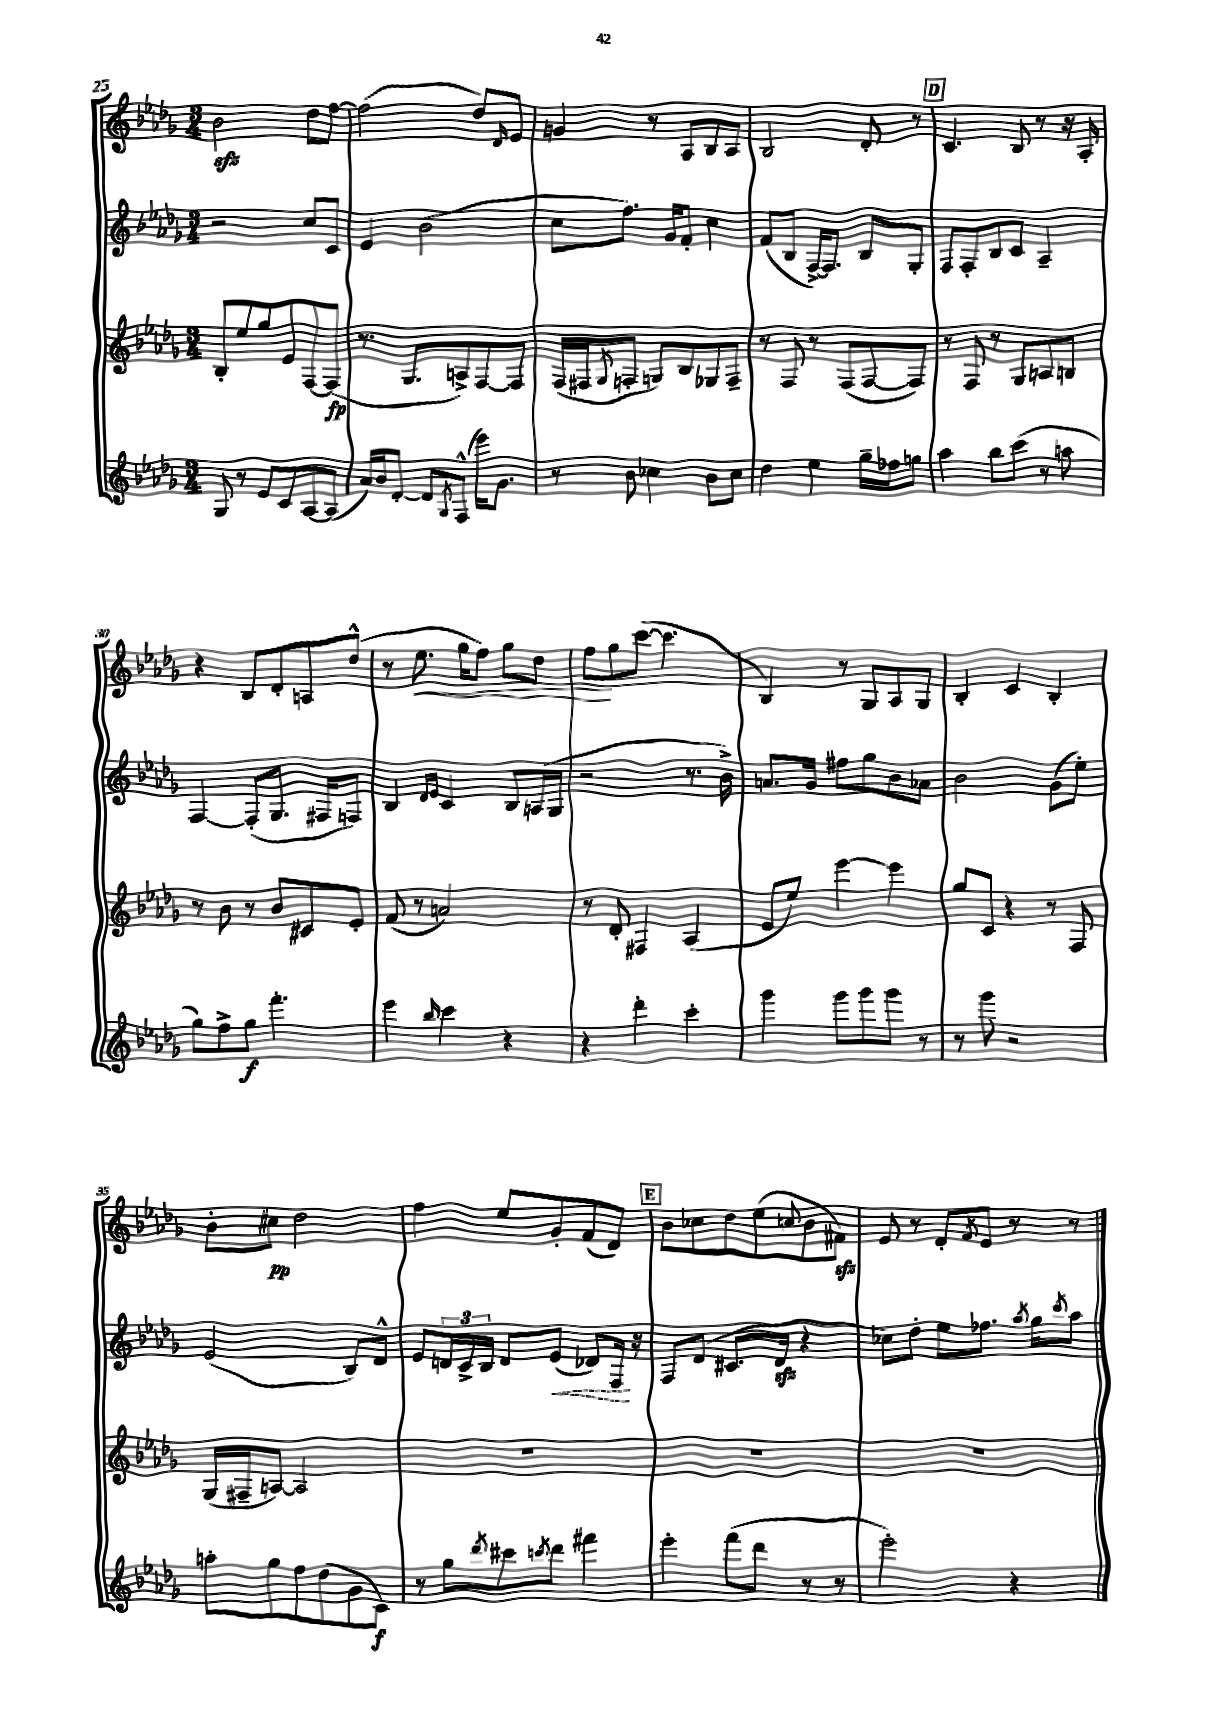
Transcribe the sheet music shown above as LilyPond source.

<<
\new StaffGroup <<
\new Staff = "s0" {
    \clef treble \key des \major \numericTimeSignature \time 3/4
    bes'2\sfz des''8 f''8~ |
    f''2( des''8) \grace { des'16 } ees'8 |
    g'4 r8 aes8 bes8 aes8 |
    bes2 des'8-. r8 |
    \mark \markup { \box "D" } c'4. bes8 r8 r16 aes16-. |
    r4 bes8 des'8-. a8 des''8-^( |
    r8 ees''8.\< ges''16 f''8) ges''8 des''8 |
    f''8\! ges''8 c'''8~( c'''4. |
    bes4) r8 ges8 aes8 ges8 |
    bes4-. c'4 bes4-. |
    bes'8-. cis''8\pp des''2 |
    f''4 ees''8 ges'8-. f'8( des'8) |
    \mark \markup { \box "E" } bes'8 ces''8 des''8 ees''8( \appoggiatura { c''8 } bes'8 fis'8\sfz) |
    ees'8 r8 des'8-. \acciaccatura { f'8 } ees'8 r8 r8 \bar "|." |
}
\new Staff = "s1" {
    \clef treble \key des \major \numericTimeSignature \time 3/4
    r2 c''8 c'8 |
    ees'4 bes'2( |
    c''8 f''8.) ges'16 f'8-. c''4 |
    f'8( bes8 f16~->) f8. bes8 ges8-. |
    \mark \markup { \box "D" } f8 f8-. bes8 c'8 aes4-- |
    f4~ f8-.( ges8. fis16 f8) |
    bes4 \grace { des'16 ees'16 } c'4 bes8 a16( ges16 |
    r2 r8. bes'16->) |
    a'8. ges'16 fis''8 ges''8 bes'8 aes'8 |
    bes'2 ges'8( ees''8-.) |
    ees'2( bes8) des'8-^ |
    ees'8 \tuplet 3/2 { d'16 c'16-> bes16 } d'8 \once \override Hairpin.style = #'dashed-line ees'8\<( des'8) f16\! r16 |
    \mark \markup { \box "E" } f8 des'8( cis'8. des'16\sfz r4 |
    ces''8) des''8-. ees''8 fes''8. \acciaccatura { aes''8 } ges''16 \acciaccatura { c'''8 } aes''8 \bar "|." |
}
\new Staff = "s2" {
    \clef treble \key des \major \numericTimeSignature \time 3/4
    bes8-. ees''8 ges''8 ees'8 f8~ f8\fp( |
    r8. ges8. a8->) f8~ f8 |
    f16( fis16 \acciaccatura { ges8 } f8-. g8) bes8 ges8 f8-- |
    r8 f8 r8 f8( f8~ f8) |
    \mark \markup { \box "D" } r8 f8 r8 ges8 a8 b8 |
    r8 bes'8 r8 bes'8 cis'8 ees'8-. |
    f'8( r8 a'2) |
    r8 des'8-. fis4 aes4( |
    ees'8 ees''8) ees'''4~ ees'''4 |
    ges''8 c'8 r4 r8 f8 |
    ges16( fis16-- a8~) a2 |
    R2. |
    \mark \markup { \box "E" } R2. |
    R2. \bar "|." |
}
\new Staff = "s3" {
    \clef treble \key des \major \numericTimeSignature \time 3/4
    ges8 r8 ees'8 c'8 aes8~ aes8( |
    aes'16) bes'16 des'8~-. des'8 \acciaccatura { ges8 } f8-^( ees'''16) ges'8. |
    r8 bes'8 ces''4 bes'8 ces''8 |
    des''4 ees''4 ges''16-- fes''16 g''8 |
    \mark \markup { \box "D" } aes''4 bes''8 c'''8( r8 a''8 |
    ges''8) f''8-> ges''8\f f'''4.-. |
    ees'''4 \grace { bes''16 } c'''4 r4 |
    r4 des'''4-. c'''4-. |
    ges'''4 ges'''8 ges'''8 ges'''8 r8 |
    r8 ges'''8 r2 |
    a''8-. ges''8 f''8 des''8( ges'8 c'8\f) |
    r8 ges''8 \acciaccatura { des'''8 } cis'''8 \acciaccatura { c'''8 } des'''8 fis'''4 |
    \mark \markup { \box "E" } ees'''4-. f'''8( des'''8 r8 r8 |
    ees'''2-.) r4 \bar "|." |
}
>>
>>
\layout { \context { \Score currentBarNumber = #25 } }
